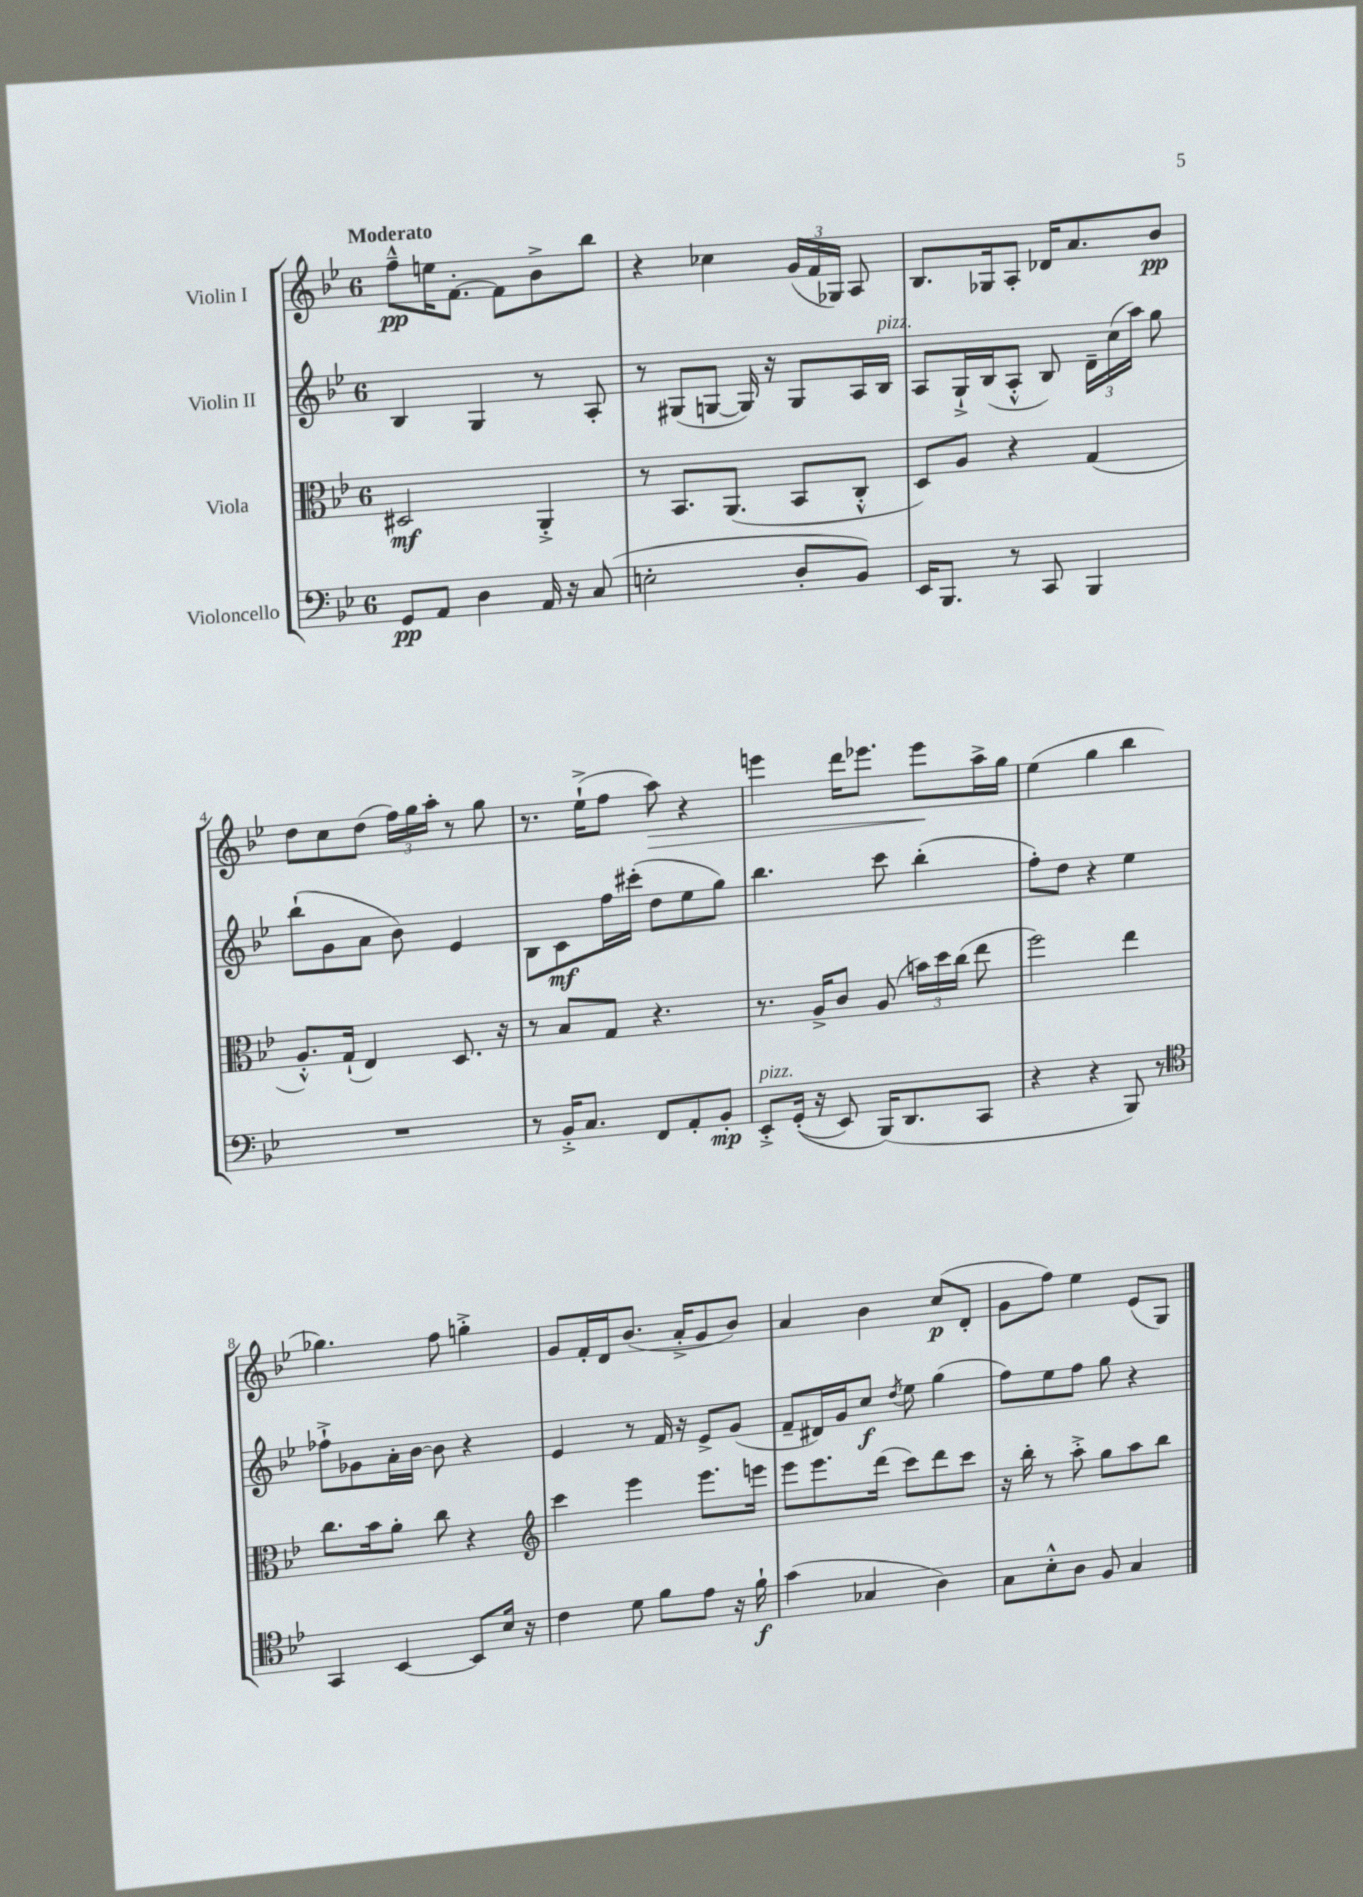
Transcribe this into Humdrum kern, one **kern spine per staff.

**kern	**dynam	**kern	**dynam	**kern	**dynam	**kern	**dynam
*part4	*part4	*part3	*part3	*part2	*part2	*part1	*part1
*staff4	*staff4	*staff3	*staff3	*staff2	*staff2	*staff1	*staff1
*I"Violoncello	*	*I"Viola	*	*I"Violin II	*	*I"Violin I	*
*clefF4	*	*clefC3	*	*clefG2	*	*clefG2	*
*k[b-e-]	*	*k[b-e-]	*	*k[b-e-]	*	*k[b-e-]	*
*M6/8	*	*M6/8	*	*M6/8	*	*M6/8	*
=1	=1	=1	=1	=1	=1	=1	=1
!	!	!	!	!	!	!LO:TX:a:B:t=Moderato	!
8GG/L	pp	2D#X/	mf	4B-/	.	8ff~^^\L	pp
8AA/J	.	.	.	.	.	16een\K	.
.	.	.	.	.	.	[8.f'\J	.
4D\	.	.	.	4G/	.	.	.
.	.	.	.	.	.	8f\L]	.
16AA/	.	4AA'^/	.	8r	.	8b-^\	.
16r	.	.	.	.	.	.	.
(8C/	.	.	.	8A'/	.	8bb-\J	.
=2	=2	=2	=2	=2	=2	=2	=2
2En'\	.	8r	.	8r	.	4r	.
.	.	8.BB-/L	.	(8G#X/L	.	.	.
.	.	.	.	[8Gn/J	.	4cc-X\	.
.	.	(8.AA/J	.	.	.	.	.
.	.	.	.	16G/])	.	.	.
.	.	.	.	16r	.	.	.
8D'/L	.	8BB-/L	.	8G/L	.	(24g/LL	.
.	.	.	.	.	.	24f/	.
.	.	.	.	.	.	24G-X/JJ)	.
8BB-/J)	.	8C'^^/J	.	16A/L	.	8A/	.
!	!	!	!	!LO:TX:a:i:t=pizz.	!	!	!
.	.	.	.	16B-/JJ	.	.	.
=3	=3	=3	=3	=3	=3	=3	=3
16EE-/KL	.	8D/L)	.	8A/L	.	8.B-/L	.
8.BBB-/J	.	.	.	.	.	.	.
.	.	8A/J	.	16G`^/L	.	.	.
.	.	.	.	(16B-/J	.	16G-X/k	.
8r	.	4r	.	8A'^^/J	.	8A'/J	.
8CC/	.	.	.	8B-/)	.	16d-X/KL	.
.	.	.	.	.	.	8.a/	.
4BBB-/	.	(4G/	.	24d~\LL	.	.	.
.	.	.	.	(24cc\	.	.	.
.	.	.	.	24aa\JJ)	.	.	.
.	.	.	.	8gg\	.	8b-/J	pp
!!LO:LB:g=z
=4	=4	=4	=4	=4	=4	=4	=4
2.r	.	8.A'^^/L)	.	(8bb-`\L	.	8dd\L	.
.	.	.	.	8g\	.	8cc\	.
.	.	(16G`/Jk	.	.	.	.	.
.	.	4E-/)	.	8a\J	.	(8dd\J	.
.	.	.	.	8b-\)	.	24ff\LL)	.
.	.	.	.	.	.	24gg\	.
.	.	.	.	.	.	24aa'\JJ	.
.	.	8.D/	.	4e-/	.	8r	.
.	.	.	.	.	.	8gg\	.
.	.	16r	.	.	.	.	.
=5	=5	=5	=5	=5	=5	=5	=5
8r	.	8r	.	8B-\L	.	8.r	.
16BB-'^/KL	.	8B-/L	.	8c\	mf	.	.
8.C/J	.	.	.	.	.	(16ee-`^\KL	.
.	.	8G/J	.	16ff\L	.	8ff\J	.
.	.	.	.	(16ccc#X'\JJ	.	.	.
!	!	!	!	!	!	!	!LO:HP:b
8FF/L	.	4.r	.	8dd\L	.	8aa\)	>
8AA'/	.	.	.	8ee-\	.	4r	.
8BB-'/J	mp	.	.	8gg\J)	.	.	.
=6	=6	=6	=6	=6	=6	=6	=6
!LO:TX:a:i:t=pizz.	!	!	!	!	!	!	!
8EE-'^/L	.	8.r	.	4.bb-\	.	4eeen\	.
((16GG'/Jk	.	.	.	.	.	.	.
16r	.	16A^/KL	.	.	.	.	.
8EE-/)	.	8c/J	.	.	.	16ddd\KL	.
.	.	.	.	.	.	8.eee-X\J	.
(16BBB-/KL)	.	(8A/	.	8ccc\	.	.	.
8.DD/	.	.	.	.	.	.	.
.	.	24bn\LL)	.	(4bb-'\	.	8eee-\L	.
.	.	24dd\	.	.	.	.	.
.	.	(24cc\JJ	.	.	.	.	.
8CC/J	.	8ee-\	.	.	.	16aa^\L	]
.	.	.	.	.	.	16gg\JJ	.
=7	=7	=7	=7	=7	=7	=7	=7
4r	.	2ff\)	.	8ff'\L)	.	(4ee-\	.
.	.	.	.	8dd\J	.	.	.
4r	.	.	.	4r	.	4gg\	.
8BBB-/)	.	4ee-\	.	4ee-\	.	4bb-\	.
8r	.	.	.	.	.	.	.
!!LO:LB:g=z
=8	=8	=8	=8	=8	=8	=8	=8
*clefC4	*	*	*	*	*	*	*
4GG/	.	8.cc\L	.	8ff-X`^\L	.	4.gg-X\)	.
.	.	.	.	8g-X\	.	.	.
.	.	16b-\k	.	.	.	.	.
[4BB-/	.	8a'\J	.	16a'\L	.	.	.
.	.	.	.	[16b-\JJ	.	.	.
.	.	8cc\	.	8b-\]	.	8ff\	.
8BB-/L]	.	4r	.	4r	.	4ggn'^\	.
16B-/Jk	.	.	.	.	.	.	.
16r	.	.	.	.	.	.	.
=9	=9	=9	=9	=9	=9	=9	=9
*	*	*clefG2	*	*	*	*	*
4c\	.	4ccc\	.	4e-/	.	8g/L	.
.	.	.	.	.	.	16f'/L	.
.	.	.	.	.	.	16d/J	.
8d\	.	4eee-\	.	8r	.	(8.b-/J	.
8f\L	.	.	.	16f/	.	.	.
.	.	.	.	16r	.	16a'^/KL	.
8e-\J	.	8.eee-\L	.	8e-^/L	.	8g/	.
16r	.	.	.	(8g/J	.	8b-/J)	.
16f`\	f	16eeen\Jk	.	.	.	.	.
=10	=10	=10	=10	=10	=10	=10	=10
(4g\	.	8eee-\L	.	8f~/L	.	4a/	.
.	.	8.eee-\	.	16d#X/L)	.	.	.
.	.	.	.	16g/J	.	.	.
4G-X/	.	.	.	8cc/J	f	4b-\	.
.	.	(16ddd\Jk	.	.	.	.	.
.	.	.	.	8qdd/	.	.	.
.	.	8ccc\L)	.	8ee-\	.	.	.
4A\)	.	8ddd\	.	(4gg\	.	(8cc/L	p
.	.	8ccc\J	.	.	.	8d'/J	.
=11	=11	=11	=11	=11	=11	=11	=11
8G\L	.	16r	.	8ff\L)	.	8g\L	.
.	.	16bb-'\	.	.	.	.	.
8B-'^^\	.	8r	.	8ee-\	.	8ff\J)	.
8A\J	.	8aa'^\	.	8ff\J	.	4ee-\	.
8F/	.	8gg\L	.	8gg\	.	.	.
4G/	.	8aa\	.	4r	.	(8e-/L	.
.	.	8bb-\J	.	.	.	8G/J)	.
==	==	==	==	==	==	==	==
*-	*-	*-	*-	*-	*-	*-	*-
